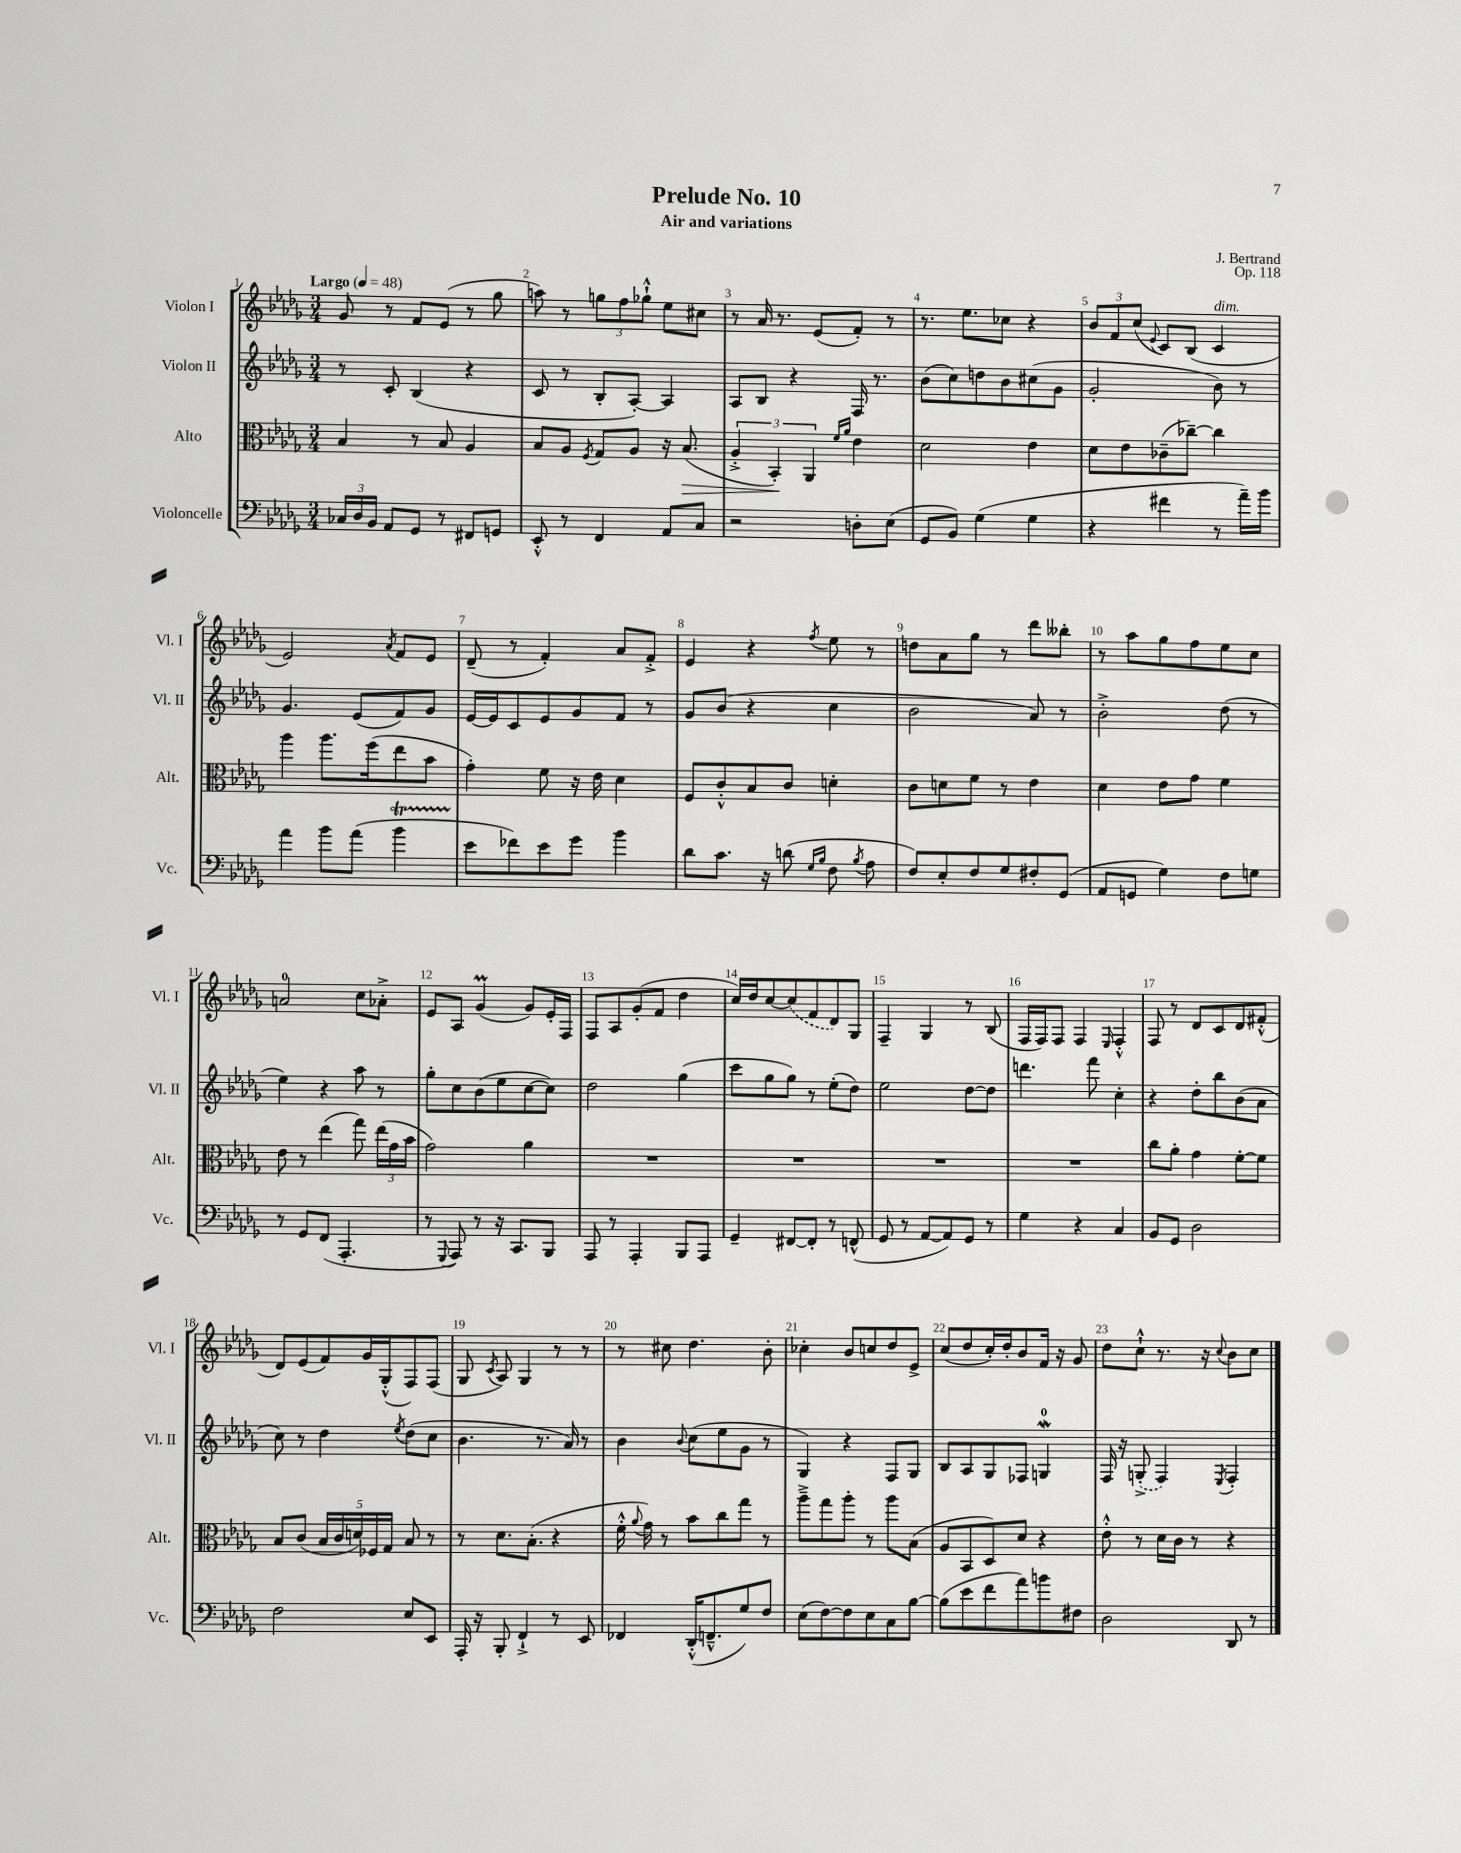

**kern	**kern	**dynam	**kern	**kern
*part4	*part3	*part3	*part2	*part1
*staff4	*staff3	*staff3	*staff2	*staff1
*I"Violoncelle	*I"Alto	*	*I"Violon II	*I"Violon I
*I'Vc.	*I'Alt.	*	*I'Vl. II	*I'Vl. I
*clefF4	*clefC3	*	*clefG2	*clefG2
*k[b-e-a-d-g-]	*k[b-e-a-d-g-]	*	*k[b-e-a-d-g-]	*k[b-e-a-d-g-]
*M3/4	*M3/4	*	*M3/4	*M3/4
*MM48	*MM48	*	*MM48	*MM48
=1	=1	=1	=1	=1
!	!	!	!	!LO:TX:a:B:t=Largo
24C-X/LL	4B-/	.	8r	8g-/
24D-/	.	.	.	.
24BB-/JJ	.	.	.	.
8AA-/L	.	.	8c'/	8r
8GG-/J	8r	.	(4B-/	8f/L
8r	8B-/	.	.	(8e-/J
8FF#X/L	4A-/	.	4r	8r
8GGn/J	.	.	.	8gg-\
=2	=2	=2	=2	=2
8EE-'^^/	8B-/L	.	8c/	8aan\)
8r	8A-/J	.	8r	8r
.	8qF/	.	.	.
4FF/	8G-/L	.	8B-'/L	12ggn\L
.	.	.	.	12ff\
.	8A-/J	.	[8A-'/J)	.
.	.	.	.	12gg-X`^^\J
8AA-/L	16r	.	4A-/]	8ee-\L
!	!	!LO:HP:b	!	!
.	(8.B-/	>	.	.
8C/J	.	.	.	8cc#X\J
=3	=3	=3	=3	=3
2r	6A-'^/	.	8A-/L	8r
.	.	.	8B-/J	16a-/
.	6BB-'/)	.	.	.
.	.	.	.	8.r
.	.	.	4r	.
.	6AA-/	]	.	.
.	.	.	.	(8e-/L
.	16qqf/LL	.	.	.
.	16qqa-/JJ	.	.	.
8Dn'\L	4e-\	.	16F/	8f'/J)
.	.	.	8.r	.
(8E-\J	.	.	.	8r
=4	=4	=4	=4	=4
8GG-/L	2d-\	.	(8b-\L	8.r
8BB-/J)	.	.	8cc\)	.
.	.	.	.	8.ee-\L
(4G-\	.	.	8ddn\	.
.	.	.	8b-\	8cc-X\J
4G-\	4e-\	.	(8cc#X\	4r
.	.	.	8g-\J	.
=5	=5	=5	=5	=5
4r	8d-\L	.	2g-'/	12b-/L
.	.	.	.	12f/
.	8e-\	.	.	.
.	.	.	.	(12cc/J
.	.	.	.	8qqe-/
4f#X\	(8c-X~\	.	.	8c/L)
.	[8cc-X~\J)	.	.	(8B-/J
!	!	!	!	!LO:TX:a:i:t=dim.
8r	4cc-\]	.	8b-\)	4c/
16a-~\LL)	.	.	8r	.
16b-\JJ	.	.	.	.
!!LO:LB:g=z
=6	=6	=6	=6	=6
4a-\	4aa-\	.	4.g-/	2e-/)
8b-\L	8.aa-\L	.	.	.
(8a-\J	.	.	(8e-/L	.
.	(16ff\k	.	.	.
.	.	.	.	8qa-/
4b-T\	8ee-\	.	8f/)	8f/L
.	8b-\J	.	8g-/J	8e-/J
=7	=7	=7	=7	=7
8e-\L	4g-'\)	.	[16e-/LL	(8d-~/
.	.	.	16e-/J]	.
8f-X\)	.	.	8c/	8r
8e-\	8f\	.	8e-/	4f'/)
8g-\J	16r	.	8g-/	.
.	16e-\	.	.	.
4b-\	4d-\	.	8f/J	8a-/L
.	.	.	8r	8f'^/J
=8	=8	=8	=8	=8
8d-\L	8F/L	.	8g-/L	4e-/
8.c\J	8c'^^/	.	(8b-/J	.
.	8B-/	.	4r	4r
16r	.	.	.	.
(8dn\	8c/J	.	.	.
16qqG-/LL	.	.	.	.
16qqB-/JJ	.	.	.	8qff/
8F\	4dn'\	.	4cc\	8ee-\
8qB-/	.	.	.	.
8A-\	.	.	.	8r
=9	=9	=9	=9	=9
8F/L)	8c\L	.	2b-\	8ddn\L
8E-'/	8dn\	.	.	8a-\
8F/	8f\J	.	.	8gg-\J
8G-/	8r	.	.	8r
8F#X'/	4e-\	.	8a-/)	8ddd-\L
(8GG-/J	.	.	8r	8bb--X'\J
=10	=10	=10	=10	=10
8AA-/L	4d-\	.	2b-'^\	8r
8GGn/J	.	.	.	8aa-\L
4G-\)	8e-\L	.	.	8gg-\
.	8g-\J	.	.	8ff\
8F\L	4f\	.	(8dd-\	8ee-\
8Gn\J	.	.	8r	8cc\J
!!LO:LB:g=z
=11	=11	=11	=11	=11
8r	8e-\	.	4ee-\)	2an/
8GG-/L	8r	.	.	.
(8FF/J	(4ee-\	.	4r	.
4.AAA-'/	.	.	.	.
.	8gg-\)	.	8aa-\	8cc\L
.	(24ee-\LL	.	8r	8a-X'^\J
.	24g-\	.	.	.
.	24b-\JJ	.	.	.
=12	=12	=12	=12	=12
8r	2g-\)	.	8gg-'\L	8e-/L
8qqGGG-/	.	.	.	.
8AAA-/)	.	.	8cc\	8A-/J
8r	.	.	(8b-\	(4g-M/
16r	.	.	8ee-\	.
8.CC/L	.	.	.	.
.	4a-\	.	[8cc\	8g-/L)
8BBB-/J	.	.	8cc\J])	16e-'/L
.	.	.	.	16F/JJ
=13	=13	=13	=13	=13
8AAA-/	2.r	.	2dd-\	8F/L
8r	.	.	.	8A-/
4AAA-'/	.	.	.	(8g-'/
.	.	.	.	8f/J
8BBB-/L	.	.	(4gg-\	4dd-\
8AAA-/J	.	.	.	.
=14	=14	=14	=14	=14
4GG-~/	2.r	.	8ccc\L	16cc/LL)
.	.	.	.	16dd-/J
.	.	.	8gg-\	[8cc/
[8FF#X/L	.	.	8gg-\J)	(8cc/]
8FF#'/J]	.	.	8r	8f/
8r	.	.	(8ee-'\L	8d-/)
(8FFn^^/	.	.	8dd-\J)	8G-/J
=15	=15	=15	=15	=15
8GG-/	2.r	.	2ee-\	4F~/
8r	.	.	.	.
[8AA-/L	.	.	.	4G-/
8AA-/])	.	.	.	.
8GG-/J	.	.	[8dd-\L	8r
8r	.	.	8dd-\J]	(8B-/
=16	=16	=16	=16	=16
4G-\	2.r	.	4.dddn\	16F/LL
.	.	.	.	16F/J)
.	.	.	.	8F/J
4r	.	.	.	4F/
.	.	.	8fff\	.
.	.	.	.	16qqE-/
4C/	.	.	4cc'\	4F'^^/
=17	=17	=17	=17	=17
8BB-/L	8cc\L	.	4r	8F/
8GG-/J	8a-'\J	.	.	8r
2D-\	4g-\	.	8dd-'\L	8d-/L
.	.	.	8bb-\	8c/
.	[8f'\L	.	(8b-\	8d-/
.	8f\J]	.	8a-\J	(8f#X'^^/J
!!LO:LB:g=z
=18	=18	=18	=18	=18
2F\	8B-/L	.	8cc\)	8d-/L)
.	(8c/J	.	8r	(8e-/
.	20B-/LL	.	4dd-\	8f/)
.	20c/	.	.	.
.	20dn/)	.	.	.
.	.	.	.	16g-/L
.	20F-X/	.	.	.
.	.	.	.	(16G-'^^/J
.	20G-/JJ	.	.	.
.	.	.	8qee-/	.
8E-/L	8B-/	.	(8dd-\L	8F/)
8EE-/J	8r	.	8cc\J	(8F/J
=19	=19	=19	=19	=19
16AAA-'/	8r	.	4.b-\	8G-/
16r	.	.	.	.
.	.	.	.	8qc/
8BBB-'/	8.d-\L	.	.	8A-/)
4FF`^/	.	.	.	4G-/
.	(8.B-'\J	.	.	.
.	.	.	8.r	.
8r	4r	.	.	8r
.	.	.	16a-/)	.
8EE-/	.	.	8r	8r
=20	=20	=20	=20	=20
4FF-X/	16f'^^\	.	4b-\	8r
.	8qqa-/	.	.	.
.	16g-\)	.	.	.
.	8r	.	.	8cc#X\
.	.	.	8qqb-/	.
(16DD-'^^/KL	8b-\L	.	(8cc\L	4.dd-\
8.FFn~^^/	.	.	.	.
.	8cc\	.	8ee-\	.
8G-/)	8gg-\J	.	8g-\J	.
8F/J	8r	.	8r	8b-'\
=21	=21	=21	=21	=21
(8E-\L	8aa-~^\L	.	4G-/)	4cc-X'\
[8F\)	8gg-\	.	.	.
8F\]	8aa-'\J	.	4r	8b-/L
8E-\	8r	.	.	8ccn/
8C\	8aa-\L	.	8F/L	8dd-/
[8B-\J	(8B-\J	.	8G-/J	8e-^/J
=22	=22	=22	=22	=22
(8B-\L]	8A-/L	.	8B-/L	(8cc/L
8e-\	8BB-/	.	8A-/	8dd-/
8f\	8D-/)	.	8G-/	16cc'/L)
.	.	.	.	16dd-'/J
8a-\)	8d-/J	.	8F-X/J	8b-/
8bn\	4r	.	4GnW/	16f/Jk
.	.	.	.	16r
8F#X\J	.	.	.	8g-/
=23	=23	=23	=23	=23
2D-\	8e-'^^\	.	16F/	8dd-\L
.	.	.	16r	.
.	8r	.	(8Gn'^/	8cc`^^\J
.	16d-\LL	.	4F/)	8.r
.	16c\JJ	.	.	.
.	8r	.	.	.
.	.	.	.	16r
.	.	.	8qE-/	8qqcc/
8DD-/	4r	.	4F'/	8b-\L
8r	.	.	.	8cc\J
==	==	==	==	==
*-	*-	*-	*-	*-
